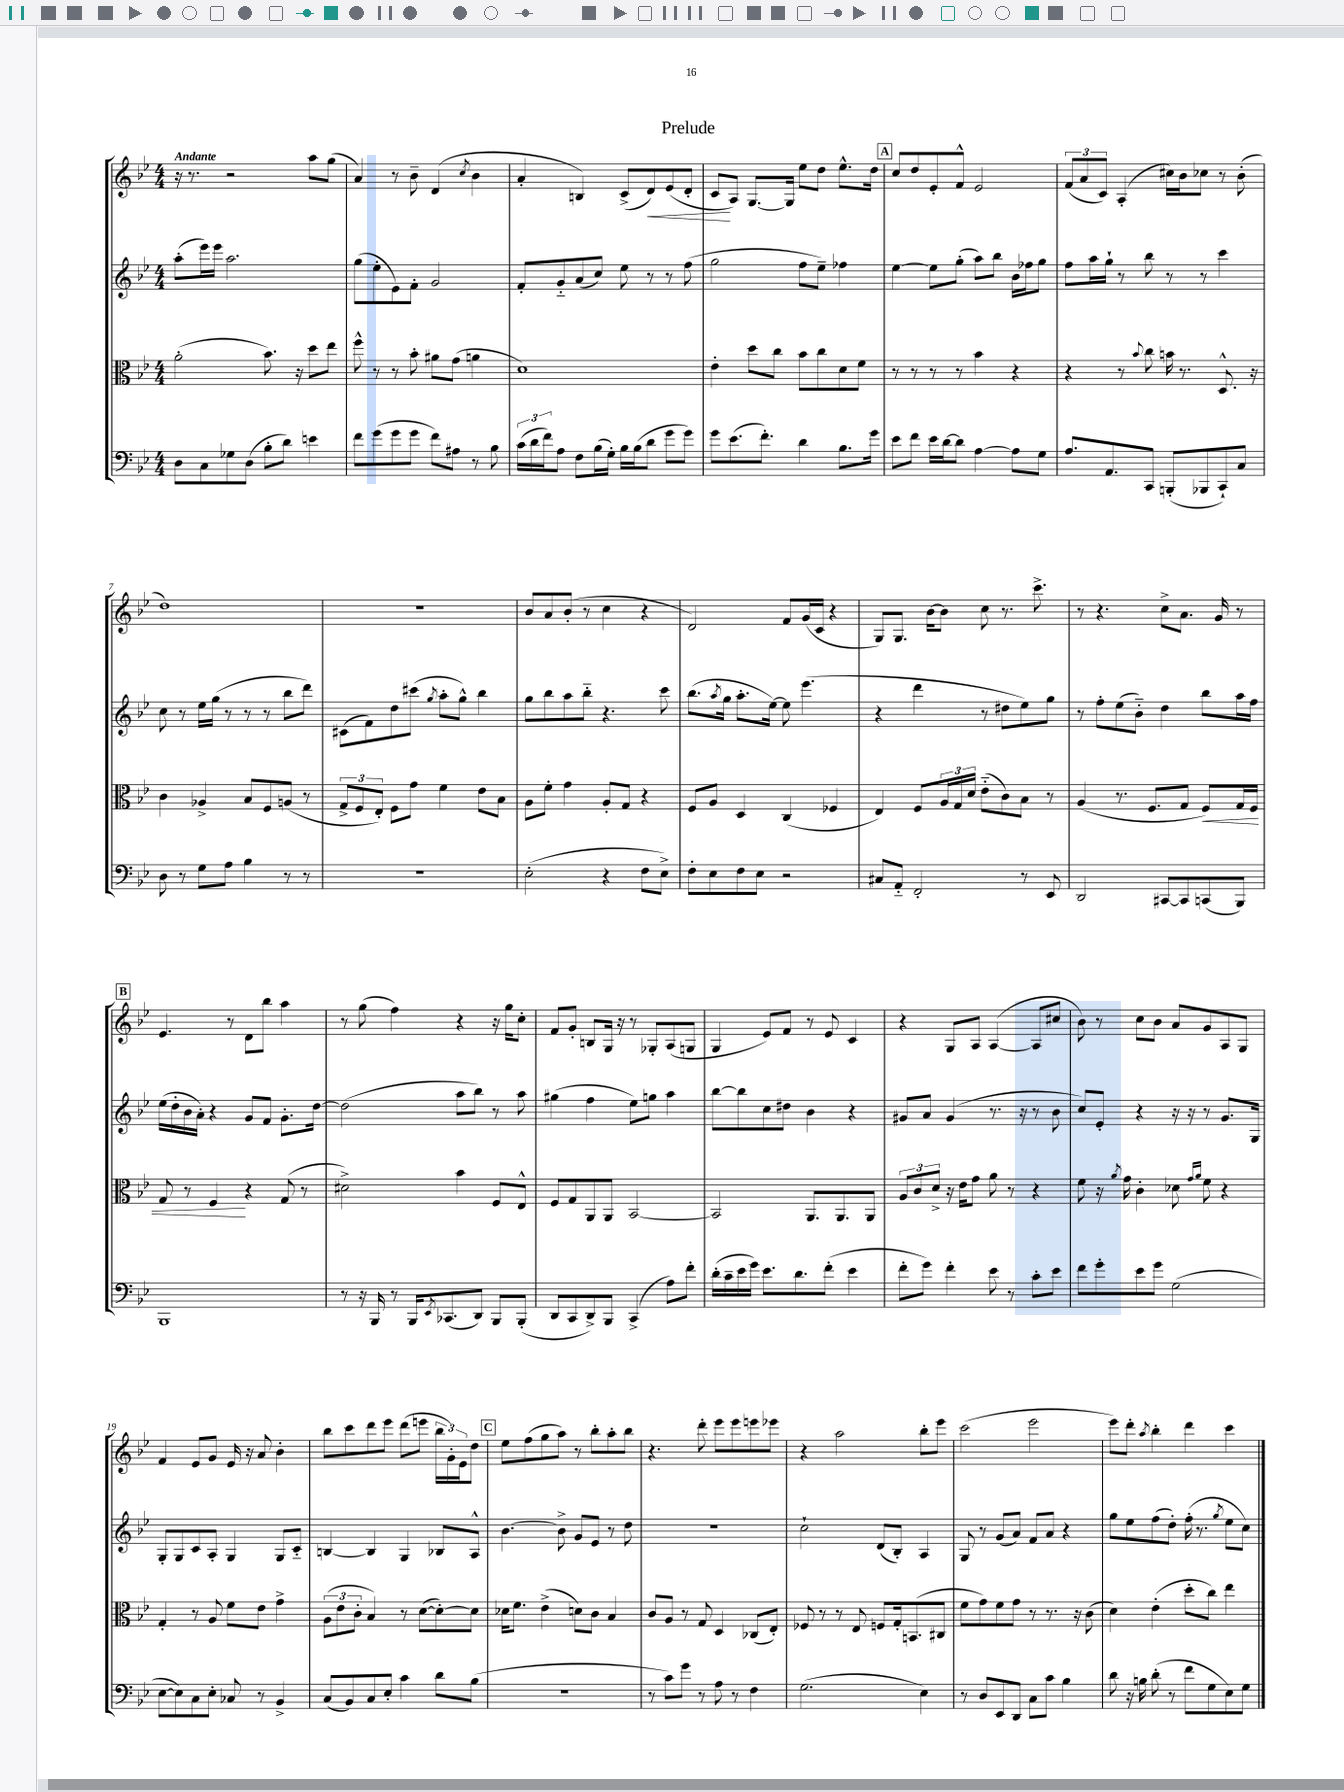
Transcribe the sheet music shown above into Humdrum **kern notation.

**kern	**kern	**dynam	**kern	**kern	**dynam
*part4	*part3	*part3	*part2	*part1	*part1
*staff4	*staff3	*staff3	*staff2	*staff1	*staff1
*clefF4	*clefC3	*	*clefG2	*clefG2	*
*k[b-e-]	*k[b-e-]	*	*k[b-e-]	*k[b-e-]	*
*M4/4	*M4/4	*	*M4/4	*M4/4	*
=1	=1	=1	=1	=1	=1
!	!	!	!	!LO:TX:a:B:t=Andante	!
8D\L	(2a'\	.	(8aa'\L	16r	.
.	.	.	.	8.r	.
8C\	.	.	16eee-\L)	.	.
.	.	.	16eee-\JJ	.	.
8G-X\	.	.	2.aa\	2r	.
(8D\J	.	.	.	.	.
8B-'\L	8.b-\)	.	.	.	.
8d\J)	.	.	.	.	.
.	16r	.	.	.	.
4en\	8dd\L	.	.	8aa\L	.
.	8ee-\J	.	.	(8gg\J	.
=2	=2	=2	=2	=2	=2
8f\L	8ff^^\	.	(8gg\L	4a/)	.
(8g\	8r	.	8ee-'\	.	.
8g\	8r	.	8e-\)	8r	.
8g\J	8b-'\	.	8f'\J	8b-~\	.
8f\L)	8a#X\L	.	2g/	(4d/	.
8A#X\J	(8g\J	.	.	.	.
.	.	.	.	8qcc/	.
8r	4an\	.	.	4b-\	.
8B-\	.	.	.	.	.
=3	=3	=3	=3	=3	=3
(24c\LL	1d)	.	8f'/L	4a'/	.
24d\	.	.	.	.	.
24f\J)	.	.	.	.	.
8A\J	.	.	8g/	.	.
8F\L	.	.	(8a/	4Bn/)	.
(16B-\L	.	.	8cc/J)	.	.
16G'\JJ)	.	.	.	.	.
16B-\LL	.	.	8ee-\	(8c^/L	.
(16B-\J	.	.	.	.	.
!	!	!	!	!	!LO:HP:b
8d\J	.	.	8r	8d/)	<
8g\L	.	.	8r	(8e-/	.
8g\J)	.	.	(8ff\	8d'/J	.
=4	=4	=4	=4	=4	=4
8g\L	4e-'\	.	2gg\	8c/L	.
(8.e-\	.	.	.	8A/J)	[
.	8dd\L	.	.	[8.G/L	.
8.f'\J)	.	.	.	.	.
.	8cc\J	.	.	.	.
.	.	.	.	16G/Jk]	.
4d\	8b-\L	.	8ff\L	8ee-\L	.
.	8cc\	.	8ee-~\J)	8dd\J	.
8.B-\L	8d\	.	4ff-X\	8.ee-^^\L	.
.	8f\J	.	.	.	.
16g\Jk	.	.	.	16dd\Jk	.
!!LO:REH:place=s1:t=A
=5	=5	=5	=5	=5	=5
8e-\L	8r	.	[4ee-\	8cc/L	.
8f\J	8r	.	.	8dd/	.
16e-\LL	8r	.	8ee-\L]	8e-'/	.
[16d\J	.	.	.	.	.
8d\J]	8r	.	(8gg'\J	8f^^/J	.
[4A\	4b-\	.	8aa\L)	2e-/	.
.	.	.	8bb-\J	.	.
8A\L]	4r	.	16b-\LL	.	.
.	.	.	16ff-X\J	.	.
8G\J	.	.	8gg\J	.	.
=6	=6	=6	=6	=6	=6
8.A/L	4r	.	8ff\L	(12f/L	.
.	.	.	.	12a/	.
.	.	.	16aa\L	.	.
.	.	.	.	12c/J)	.
8.AA/	.	.	16gg`\JJ	.	.
.	8r	.	8r	(4A'/	.
.	8qqb-/	.	.	.	.
8CC/J	8cc\	.	8bb-\	.	.
(8BBBn'/L	16bn\	.	8r	16cc#X\LL)	.
.	8.r	.	.	16b-\J	.
8BBB-X/	.	.	8r	8cc-X\J	.
8CC`/)	8.D^^/	.	4ccc\	8r	.
8C/J	.	.	.	(8b-'\	.
.	16r	.	.	.	.
!!LO:LB:g=z
=7	=7	=7	=7	=7	=7
8D\	4c\	.	8cc\	1dd)	.
8r	.	.	8r	.	.
8G\L	4A-X^/	.	16ee-\LL	.	.
.	.	.	(16gg\JJ	.	.
8A\J	.	.	8r	.	.
4B-\	8B-/L	.	8r	.	.
.	8F/	.	8r	.	.
8r	(8An/J	.	8bb-\L	.	.
8r	8r	.	8ddd\J)	.	.
=8	=8	=8	=8	=8	=8
1r	12G^/L	.	(8c#X\L	1r	.
.	12F/	.	.	.	.
.	.	.	8f\)	.	.
.	12E-'/J)	.	.	.	.
.	8F\L	.	8dd\	.	.
.	8g\J	.	(8ccc#X\J	.	.
.	.	.	8qgg/	.	.
.	4f\	.	8aa'\L	.	.
.	.	.	8gg^^\J)	.	.
.	8e-\L	.	4bb-\	.	.
.	8B-\J	.	.	.	.
=9	=9	=9	=9	=9	=9
(2E-'\	8A\L	.	8gg\L	8b-/L	.
.	8f'\J	.	8bb-\	8a/	.
.	4g\	.	8aa\	(8b-'/J	.
.	.	.	8bb-\J	8r	.
4r	8A'/L	.	4.r	4cc\	.
.	8G/J	.	.	.	.
8F\L	4r	.	.	4r	.
8E-^\J)	.	.	8ccc\	.	.
=10	=10	=10	=10	=10	=10
8F'\L	8F/L	.	(8.bb-\L	2d/)	.
8E-\	8A/J	.	.	.	.
.	.	.	8qaa/	.	.
.	.	.	16gg\Jk	.	.
8F\	4D/	.	8.aa'\L	.	.
8E-\J	.	.	.	.	.
.	.	.	[16ee-\Jk)	.	.
2r	(4C/	.	8ee-\]	8f/L	.
.	.	.	(4.eee-\	(16g/L	.
.	.	.	.	16c/JJ	.
.	4F-X/	.	.	4r	.
=11	=11	=11	=11	=11	=11
8C#X/L	4E-/)	.	4r	8G/L)	.
8AA/J	.	.	.	8.G/J	.
2FF'/	8F/L	.	4ddd\	.	.
.	.	.	.	[16b-\KL	.
.	24A/L	.	.	8b-\J]	.
.	24G/	.	.	.	.
.	24d/JJ	.	.	.	.
.	(8e-\L	.	8r	8cc\	.
.	8c\)	.	8dd#X\L	8.r	.
8r	8B-\J	.	8ee-\)	.	.
.	.	.	.	8.ccc^\	.
8EE-/	8r	.	8gg\J	.	.
=12	=12	=12	=12	=12	=12
2DD/	(4A/	.	8r	8r	.
.	.	.	8ff'\L	4.r	.
.	8.r	.	(8ee-\	.	.
.	.	.	8b-\J)	.	.
.	8.F/L	.	.	.	.
[8CC#X/L	.	.	4dd\	8cc^\L	.
8CC#/]	8G/J	.	.	8.a\J	.
!	!	!LO:HP:b	!	!	!
(8CCn/	8F/L)	<	8bb-\L	.	.
.	.	.	.	16g/	.
8BBB-/J)	16G/L	.	16aa\L	8r	.
.	16F/JJ	.	16ff\JJ	.	.
!!LO:LB:g=z
!!LO:REH:place=s1:t=B
=13	=13	=13	=13	=13	=13
1BBB-	8G/	.	(16ee-\LL	4.e-/	.
.	.	.	16dd'\	.	.
.	8r	.	16b-\	.	.
.	.	.	16a'\JJ)	.	.
.	4F/	.	4r	.	.
.	.	.	.	8r	.
.	4r	[	8g/L	8d\L	.
.	.	.	8f/J	8bb-\J	.
.	(8G/	.	8.g'\L	4aa\	.
.	8r	.	.	.	.
.	.	.	[16dd\Jk	.	.
=14	=14	=14	=14	=14	=14
8r	2d#X^\)	.	(2dd\]	8r	.
16r	.	.	.	(8gg\	.
16BBB-/	.	.	.	.	.
8r	.	.	.	4ff\)	.
16BBB-/KL	.	.	.	.	.
8qEE-/	.	.	.	.	.
(8.CC-X/	.	.	.	.	.
.	4b-\	.	8aa\L	4r	.
8DD/J)	.	.	8bb-\J)	.	.
8BBB-/L	8F/L	.	8r	16r	.
.	.	.	.	16gg\KL	.
(8BBB-'/J	8E-^^/J	.	8aa\	8cc'\J	.
=15	=15	=15	=15	=15	=15
8DD/L	8F/L	.	(4gg#X\	8f/L	.
8CC/	8G/	.	.	8g'/J	.
8DD^/)	8AA/	.	4ff\	8Bn/L	.
8BBB-/J	8AA/J	.	.	16G/Jk	.
.	.	.	.	16r	.
(4CC^/	[2BB-/	.	8ee-\L)	8r	.
.	.	.	8ggn\J	8G-X'/L	.
8A\L)	.	.	4aa\	(8A/	.
8f'\J	.	.	.	8Gn/J	.
=16	=16	=16	=16	=16	=16
(16d'\LL	2BB-/]	.	[8bb-\L	4G/	.
16c~\	.	.	.	.	.
16e-\	.	.	8bb-\]	.	.
16g\JJ)	.	.	.	.	.
8.e-\L	.	.	8cc\	8e-/L)	.
.	.	.	8dd#X\J	8f/J	.
8.d\	.	.	.	.	.
.	8.AA/L	.	4b-\	8r	.
(8f'\J	.	.	.	8e-/	.
.	8.AA/	.	.	.	.
4e-\	.	.	4r	4c/	.
.	8AA/J	.	.	.	.
=17	=17	=17	=17	=17	=17
8f'\L	12A/L	.	8g#X/L	4r	.
.	12c/	.	.	.	.
8g\J)	.	.	8a/J	.	.
.	12d^/J	.	.	.	.
4f'\	16r	.	(4g#/	8G/L	.
.	16e-\KL	.	.	.	.
.	8g\J	.	.	8A/J	.
8e-\	8a\	.	8.r	([4A/	.
8r	8r	.	.	.	.
.	.	.	16r	.	.
8c'\L	4r	.	8r	8A/L]	.
8e-\J	.	.	8b-\	8cc#X/J	.
=18	=18	=18	=18	=18	=18
8f\L	8f\	.	8cc/L)	8b-\)	.
8g'\	16r	.	8e-'/J	8r	.
.	8qa/	.	.	.	.
.	16g\	.	.	.	.
8e-\	4c'\	.	4r	8cc\L	.
8g\J	.	.	.	8b-\J	.
(2G\	8d-X\	.	16r	8a/L	.
.	.	.	16r	.	.
.	16qqg/LL	.	.	.	.
.	16qqa/JJ	.	.	.	.
.	8f\	.	8r	8g/	.
.	4r	.	8.g/L	8A/	.
.	.	.	.	8G/J	.
.	.	.	16G/Jk	.	.
!!LO:LB:g=z
=19	=19	=19	=19	=19	=19
[8E-\L	4G'/	.	8G'/L	4f/	.
8E-\])	.	.	8G/	.	.
8C\	8r	.	8c/	8e-/L	.
8E-'\J	8A/	.	8A'/J	8g/J	.
8C-X/	8f\L	.	4G/	16e-/	.
.	.	.	.	16r	.
8r	8e-\J	.	.	8a/	.
4BB-^/	4g^\	.	8G/L	4b-'\	.
.	.	.	8c/J	.	.
=20	=20	=20	=20	=20	=20
(8C/L	(12A\L	.	[4Bn/	8bb-\L	.
.	12e-\	.	.	.	.
8BB-/)	.	.	.	8ccc\	.
.	12c'\J	.	.	.	.
8C/	4B-/)	.	4B/]	8ddd\	.
8E-'/J	.	.	.	8eee-\J	.
4c\	8r	.	4G/	(8ddd\L	.
.	([8d\L	.	.	8eeen\J	.
8d\L	8d'\_)	.	8B-X/L	24bb-\LL	.
.	.	.	.	24g'\)	.
.	.	.	.	24e-\J	.
(8B-\J	8d\J]	.	8A^^/J	8dd\J	.
!!LO:REH:place=s1:t=C
=21	=21	=21	=21	=21	=21
1r	16d-X\KL	.	[4.b-\	8ee-\L	.
.	8.f\J	.	.	.	.
.	.	.	.	(8ff\	.
.	(4e-^\	.	.	8gg\	.
.	.	.	8b-^\]	8aa\J)	.
.	8dn\L)	.	8g/L	8r	.
.	8c\J	.	8e-/J	8bb-'\L	.
.	4B-/	.	8r	8aa'\	.
.	.	.	8dd\	8bb-\J	.
=22	=22	=22	=22	=22	=22
8r	8c/L	.	1r	4.r	.
8c\L)	8A/J	.	.	.	.
8g\J	8r	.	.	.	.
8r	8G/	.	.	8ddd'\	.
8A\	4D/	.	.	8eee-\L	.
8r	.	.	.	8eee-\	.
4F\	(8C-X/L	.	.	8eeen\	.
.	8E-'/J)	.	.	8eee-X\J	.
=23	=23	=23	=23	=23	=23
(2.G\	8F-X/	.	2cc`\	4r	.
.	8r	.	.	.	.
.	8r	.	.	2aa\	.
.	8E-/	.	.	.	.
.	8Fn/L	.	(8d/L	.	.
.	16G'/k	.	8B-'/J)	.	.
.	(8.BBn/	.	.	.	.
4E-\)	.	.	4A/	8bb-'\L	.
.	8C#X/J	.	.	8eee-\J	.
=24	=24	=24	=24	=24	=24
8r	8f\L	.	8G/	(2ccc\	.
8D/L	8g\)	.	8r	.	.
8EE-/	8f\	.	(8g/L	.	.
8DD/J	8g\J	.	8a/J)	.	.
8C\L	8r	.	8f/L	2eee-\	.
8c\J	8.r	.	8a/J	.	.
4B-\	.	.	4r	.	.
.	16r	.	.	.	.
.	(8c\	.	.	.	.
=25	=25	=25	=25	=25	=25
8d\	4d\)	.	8gg\L	8eee-\L)	.
16r	.	.	8ee-\	8ddd'\J	.
16Bn\	.	.	.	.	.
.	.	.	.	8qaa/	.
(8d'\	(4e-'\	.	(8ff\	4bb-'\	.
8r	.	.	8dd'\J)	.	.
8f\L	8dd'\L	.	(16ff'\	4ddd\	.
.	.	.	8.r	.	.
8G\	8cc\J)	.	.	.	.
.	.	.	8qgg/	.	.
8E-\)	4ee-\	.	8ee-\L	4ccc\	.
8G\J	.	.	8cc\J)	.	.
==	==	==	==	==	==
*-	*-	*-	*-	*-	*-
